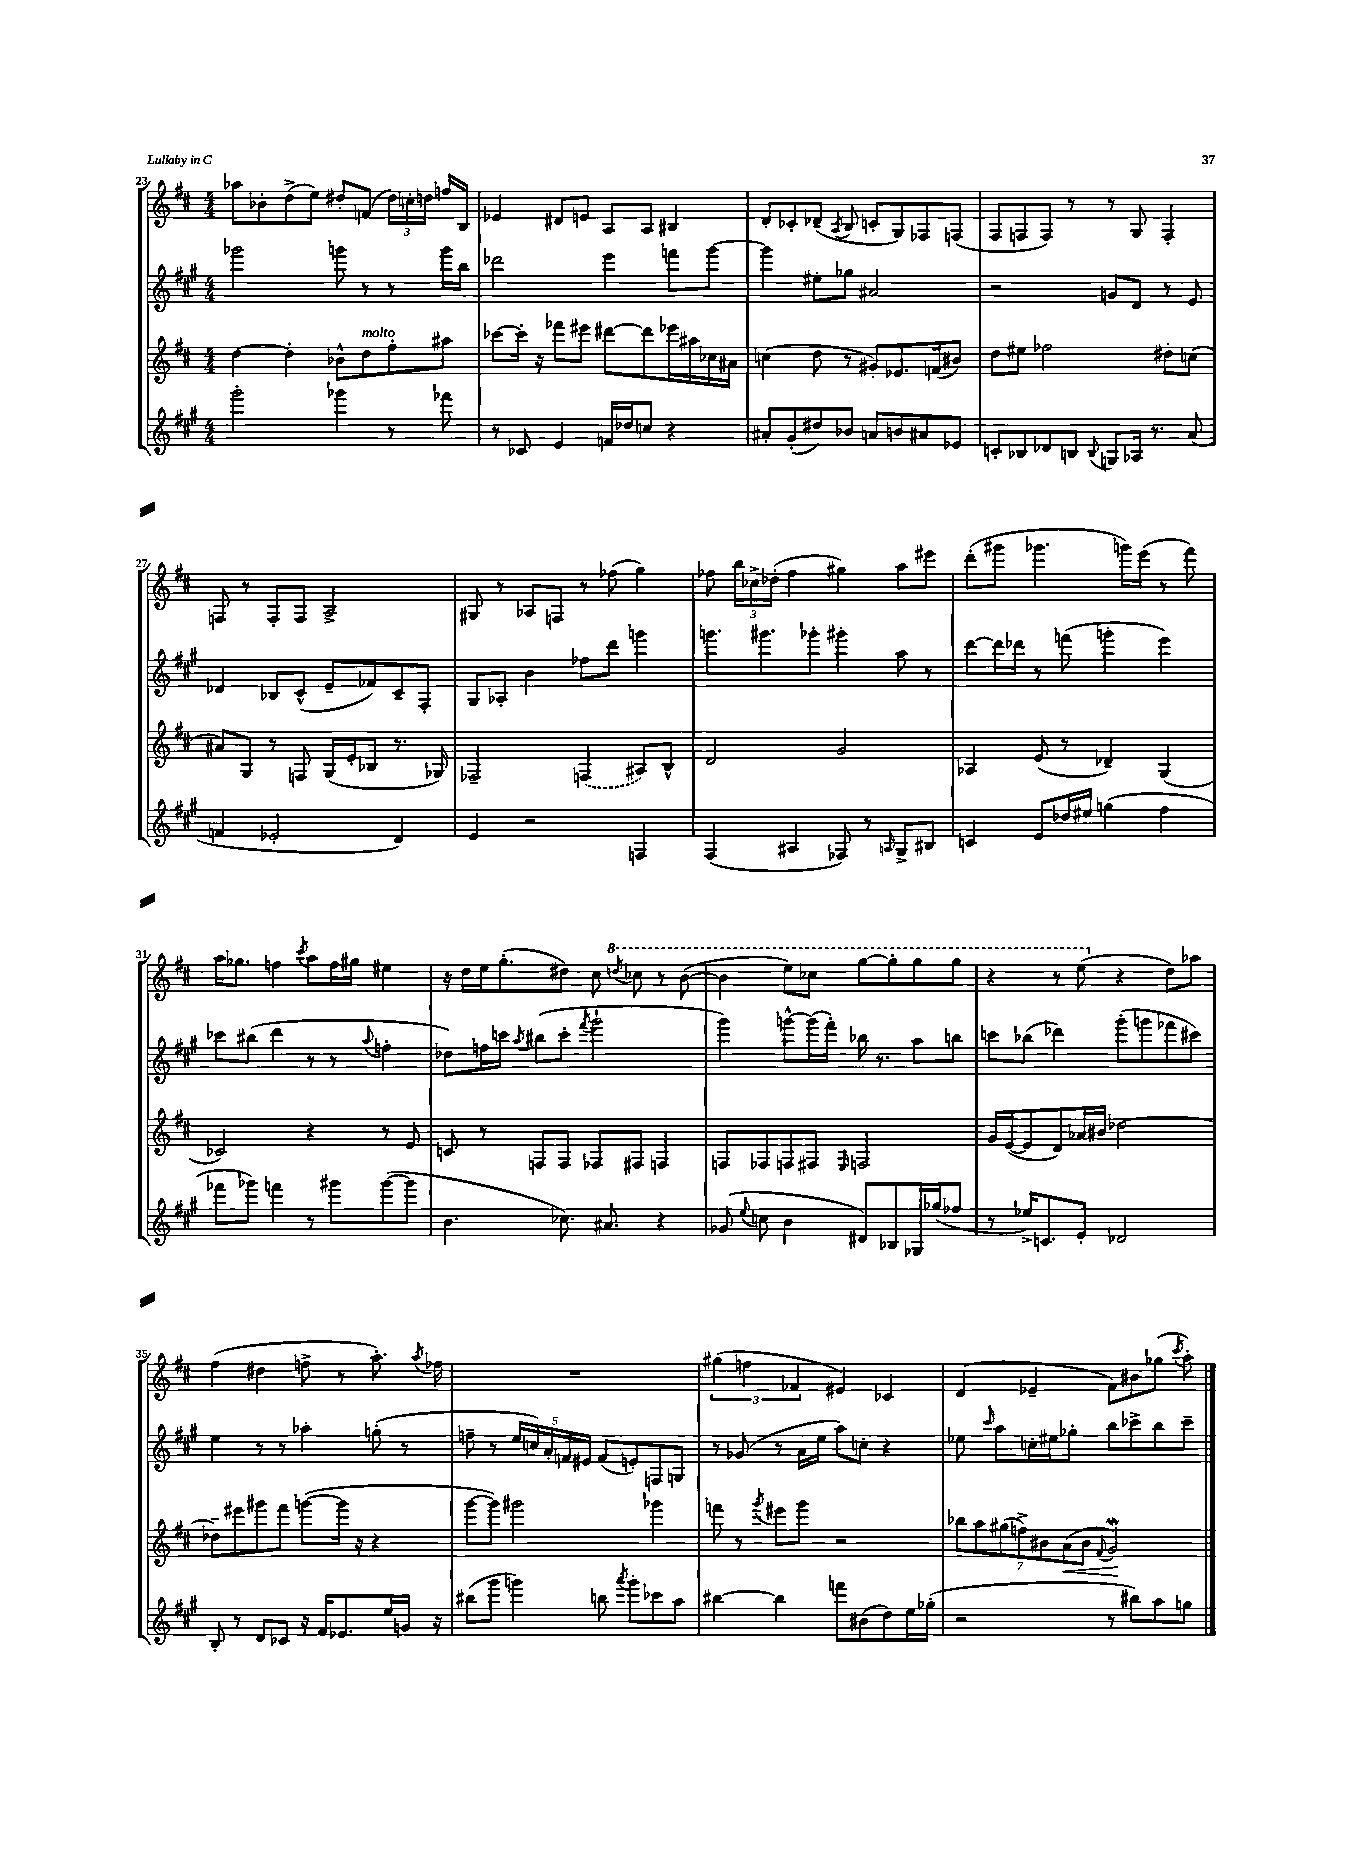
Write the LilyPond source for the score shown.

<<
\new StaffGroup <<
\new Staff = "s0" {
    \clef treble \key d \major \numericTimeSignature \time 4/4
    \autoBeamOff aes''8[ bes'8-. d''8->( e''8]) dis''8[-. f'8]( \tuplet 3/2 { dis''16[) c''16-. d''16] } f''16[ b16] |
    ees'4 dis'8[ e'8] a8[ a8] bis4 |
    d'8[-. ces'8-. des'8]--( \acciaccatura { a8 } b8 c'8[-. g8) fes8 f8]( |
    fis8[ f8 f8]) r8 r8 g8 f4-. |
    f8 r8 f8[-. f8] a2-> |
    gis8 r8 aes8[ f8] r8 fes''8( g''4) |
    fes''8 \tuplet 3/2 { b''16[ ces''16-> des''16]-.( } fes''4 gis''4) a''8[ eis'''8] |
    d'''8[-.( gis'''8] ges'''4. g'''16[) e'''16]( r8 fis'''8) |
    a''16[ ges''8.] f''4 \acciaccatura { cis'''8 } a''8[ f''16 gis''16] eis''4 |
    r16 d''16[ e''16 g''8.-.( dis''8]) cis''8 \ottava #1 \acciaccatura { d'''!8 } ces'''8 r8 b''8~( |
    b''4 e'''8[) ces'''8] g'''8[~ g'''8-. g'''8 g'''8] |
    r4 r8 e'''8( \ottava #0 r4 d''8[) aes''8] |
    fis''4( dis''4 f''8-> r8 a''8.-.) \acciaccatura { a''8 } fes''16 |
    R1 |
    \tuplet 3/2 { gis''4( f''4 fes'4 } eis'4) ces'4 |
    d'4( ees'4-- fis'8[) bis'8 ges''8]( \acciaccatura { cis'''8 } a''8-.) \bar "|." |
}
\new Staff = "s1" {
    \clef treble \key a \major \numericTimeSignature \time 4/4
    \autoBeamOff ges'''2 g'''8 r8 r8 g'''16[ b''16] |
    des'''2 e'''4 f'''8[ gis'''8]~ |
    gis'''4 eis''8[-. ges''8] ais'2 |
    r2 g'8[ d'8] r8 e'8 |
    des'4 bes8[ cis'8]-^( e'8[-- fes'8) cis'8-- fis8]-. |
    gis8[ aes8]-. b'4 fes''8[ d'''8] g'''4 |
    g'''8.[ gis'''8. ges'''8]-. gis'''4-. a''8 r8 |
    d'''8[~ d'''16 des'''16] r8 f'''8( g'''4-. e'''4) |
    ces'''8[ bis''8]( d'''4 r8 r8 \appoggiatura { a''8 } f''4-. |
    des''8[) f''16 c'''16] \acciaccatura { a''8 } bis''8[( c'''8]-. \acciaccatura { fis'''8 } gis'''2-! |
    gis'''4) g'''8[~-^ g'''16( fis'''16]-.) bes''16 r8. a''8[ b''8] |
    c'''8[ bes''8]( des'''4) gis'''8[-.( g'''8 fes'''8 cis'''8]) |
    e''4 r8 r8 aes''4-. g''8-.( r8 |
    f''8-- r8 \tuplet 5/4 { e''16[ c''16) a'16-. f'16 eis'16] } f'8[( e'8-.) f8 g8] |
    r8 ges'8( r8 a'16[ e''16] a''8[) c''8]-. r4 |
    ees''8 \grace { cis'''16 } a''8[ c''16-. eis''16 ges''8]-. b''8[ ces'''8-> b''8 ces'''8]-- \bar "|." |
}
\new Staff = "s2" {
    \clef treble \key d \major \numericTimeSignature \time 4/4
    \autoBeamOff d''4~ d''4-. bes'8[-^ d''8^\markup { \italic "molto" } fis''8-. ais''8] |
    ces'''8[~ ces'''16]-. r16 fes'''8[ eis'''8] dis'''8[~ dis'''8 ees'''16 ais''16 ces''16 ais'16] |
    c''4( d''8 r8 gis'8[-.) ees'8. f'16( bis'8]) |
    d''8[ eis''8] fes''2 dis''8[-. c''8]( |
    ais'8[) g8] r8 f8 g16[( e'16-. bes8] r8. ges16) |
    fes2-- \once \slurDashed f4( ais8[) b8]-^ |
    d'2 g'2 |
    aes4 e'8( r8 des'4--) g4( |
    ces'2) r4 r8 e'8 |
    c'8 r8 f8[ f8] fes8[ fis8] f4 |
    f8[ fes8 f8 fis8] \grace { e16 } f2 |
    g'16[ e'16~( e'8 d'8) aes'16 bis'16] des''2~ |
    des''8[-- eis'''8 gis'''8 fis'''8] g'''8[~( g'''16] r16 r4 |
    g'''8[~ g'''8]) gis'''2 ges'''4 |
    f'''8 r8 \acciaccatura { g'''8 } eis'''8[ g'''8] r2 |
    \tuplet 7/4 { bes''8[ a''8 gis''8( f''8->) bis'8 a'8\<( bis'8] } \appoggiatura { fis'8 } g'2\mordent\!) \bar "|." |
}
\new Staff = "s3" {
    \clef treble \key a \major \numericTimeSignature \time 4/4
    \autoBeamOff gis'''2-. ges'''4 r8 fes'''8 |
    r8 ces'8 e'4 f'16[ des''16 c''8] r4 |
    ais'8[-. gis'8-.( dis''8) bes'8] a'8[ b'8 ais'8 ees'8] |
    c'8[-. bes8 des'8 b8] \appoggiatura { b8 } g8[ aes16] r8. a'8( |
    f'4 ees'2-. d'4) |
    e'4 r2 f4 |
    fis4( ais4 fes8) r8 \grace { a16 } gis8[-> bis8] |
    c'4 e'8[ des''16 eis''16] g''4( fis''4 |
    fes'''8[ ges'''8]) f'''4 r8 gis'''8[ gis'''8~( gis'''8] |
    b'4. ces''8.) ais'8. r4 |
    ges'8( \appoggiatura { e''8 } c''8 b'4 dis'8[) bes8 ges16 ges''16( fes''8] |
    r8 ees''16[->) c'8. e'8]-. des'2 |
    b8-. r8 d'8[ ces'8] r16 fis'16[ ees'8. e''16 g'16] r16 |
    bis''8[( gis'''8] g'''4) b''8 \acciaccatura { a'''8 } g'''8[-. ces'''8 a''8] |
    bis''4~ bis''4 f'''8[ bis'8( d''8) e''16 ges''16]-.( |
    r2 r8 bis''8[) a''8 g''8] \bar "|." |
}
>>
>>
\layout { \context { \Score currentBarNumber = #23 } }
